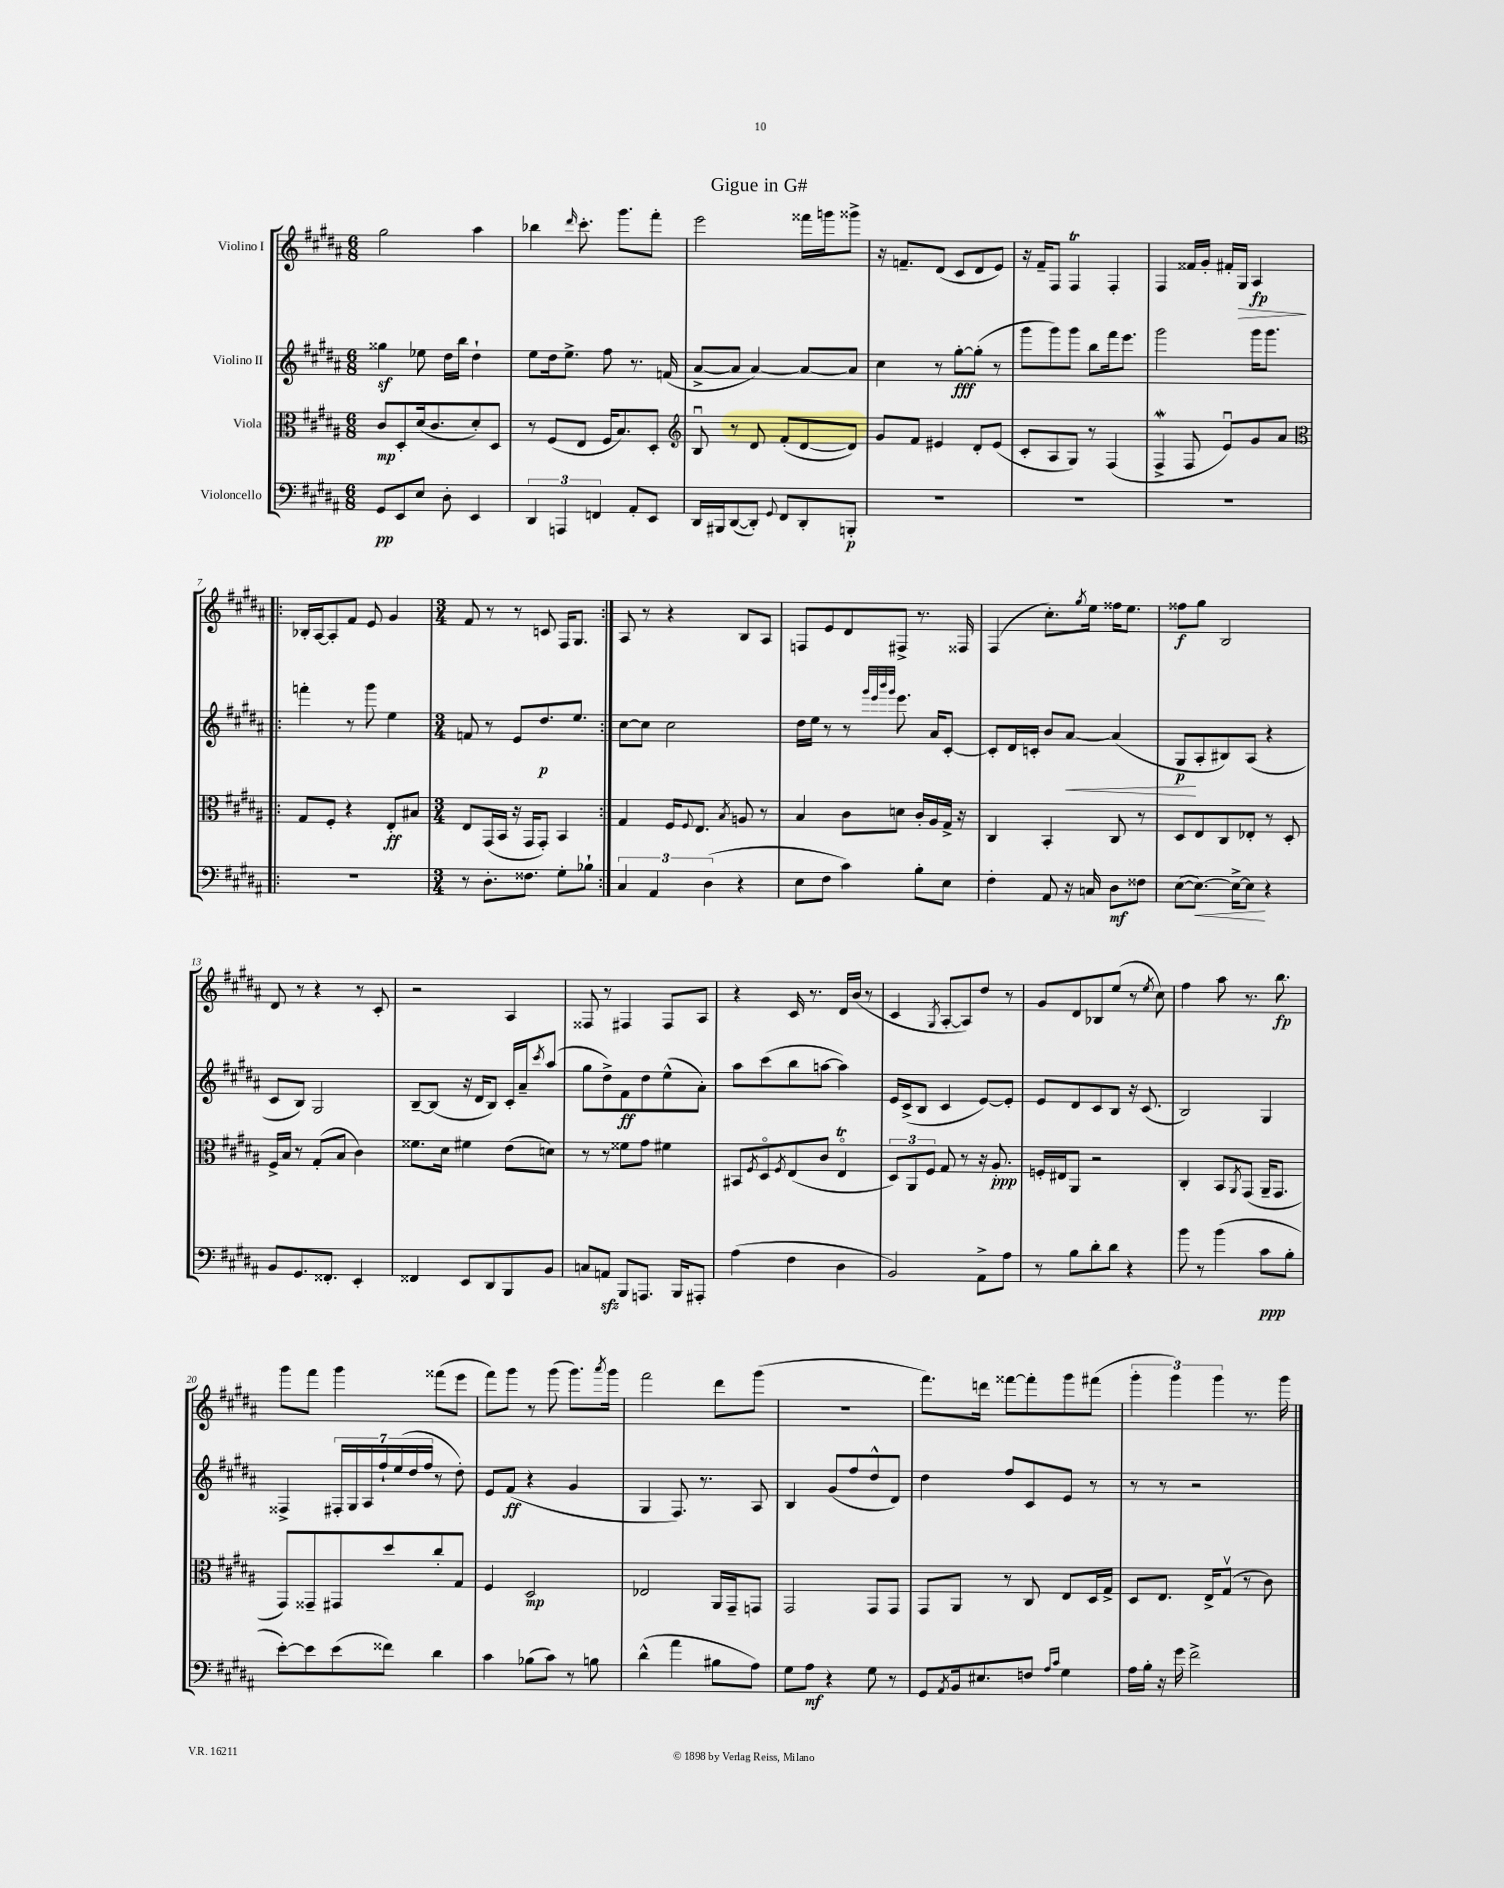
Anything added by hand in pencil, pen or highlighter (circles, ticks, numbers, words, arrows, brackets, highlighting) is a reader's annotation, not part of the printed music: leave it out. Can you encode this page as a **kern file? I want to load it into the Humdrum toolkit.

**kern	**dynam	**kern	**dynam	**kern	**dynam	**kern	**dynam
*part4	*part4	*part3	*part3	*part2	*part2	*part1	*part1
*staff4	*staff4	*staff3	*staff3	*staff2	*staff2	*staff1	*staff1
*I"Violoncello	*	*I"Viola	*	*I"Violino II	*	*I"Violino I	*
*clefF4	*	*clefC3	*	*clefG2	*	*clefG2	*
*k[f#c#g#d#a#]	*	*k[f#c#g#d#a#]	*	*k[f#c#g#d#a#]	*	*k[f#c#g#d#a#]	*
*M6/8	*	*M6/8	*	*M6/8	*	*M6/8	*
=1	=1	=1	=1	=1	=1	=1	=1
8GG#/L	pp	8c#/L	mp	4gg##Xz\	.	2gg#\	.
8EE/	.	8D#'/	.	.	.	.	.
8E/J	.	(16d#/k	.	8ee-X\	.	.	.
.	.	8.c#/	.	.	.	.	.
8D#'\	.	.	.	16dd#\LL	.	.	.
.	.	.	.	16bb\JJ	.	.	.
4EE/	.	8d#'/)	.	4dd#`\	.	4aa#\	.
.	.	8D#/J	.	.	.	.	.
=2	=2	=2	=2	=2	=2	=2	=2
6DD#/	.	8r	.	8ee\L	.	4bb-X\	.
.	.	(8F#/L	.	16dd#\k	.	.	.
6AAAn/	.	.	.	.	.	.	.
.	.	.	.	8.ee^\J	.	.	.
.	.	.	.	.	.	16qqddd#/	.
.	.	8E/J	.	.	.	8.ccc#'\	.
6FFn/	.	.	.	.	.	.	.
.	.	16F#/KL	.	8ff#\	.	.	.
.	.	8.B/)	.	.	.	8.ggg#\L	.
8AA#'/L	.	.	.	8.r	.	.	.
8EE/J	.	8D#'/J	.	.	.	8fff#'\J	.
.	.	.	.	(16fn/	.	.	.
=3	=3	=3	=3	=3	=3	=3	=3
*	*	*clefG2	*	*	*	*	*
16DD#/LL	.	8Bu/	.	[8a#^/L	.	2eee\	.
16BBB#X/J	.	.	.	.	.	.	.
([8DD#/	.	8r	.	8a#/J]	.	.	.
8DD#'/J])	.	8d#/	.	[4a#/)	.	.	.
8qqGG#/	.	.	.	.	.	.	.
8FF#/L	.	(8f#'/L	.	.	.	.	.
8DD#'/	.	[8d#/	.	8a#/L_	.	16fff##X\LL	.
.	.	.	.	.	.	16gggn\J	.
8BBBn'/J	p	8d#/J])	.	8a#/J]	.	8ggg##X^\J	.
=4	=4	=4	=4	=4	=4	=4	=4
2.r	.	8g#/L	.	4cc#\	.	16r	.
.	.	.	.	.	.	8.fn~/L	.
.	.	8f#/J	.	.	.	.	.
.	.	4e#X/	.	8r	.	(8d#/J	.
.	.	.	.	[8gg#'\L	fff	8c#/L	.
.	.	8d#'/L	.	(8gg#'\J]	.	8d#/	.
.	.	(8e#/J	.	8r	.	8e/J)	.
=5	=5	=5	=5	=5	=5	=5	=5
2.r	.	8c#'/L	.	8ggg#\L	.	16r	.
.	.	.	.	.	.	16f#~/KL	.
.	.	8A#/	.	8ggg#\)	.	8F#/J	.
.	.	8G#/J)	.	8ggg#\J	.	4F#T/	.
.	.	8r	.	8bb\L	.	.	.
.	.	(4F#/	.	16fff#\k	.	4F#'/	.
.	.	.	.	8.eee\J	.	.	.
=6	=6	=6	=6	=6	=6	=6	=6
2.r	.	4F#W^/	.	2ggg#\	.	4F#/	.
.	.	8F#/	.	.	.	16f##X/LL	.
.	.	.	.	.	.	16g#'/JJ	.
.	.	8eu/L)	.	.	.	16f#X'/LL	.
!	!	!	!	!	!	!	!LO:HP:b
.	.	.	.	.	.	16G#/JJ	>
.	.	8g#/	.	16ggg#\KL	.	4A#/	fp
.	.	.	.	8.ggg#\J	.	.	.
.	.	8a#/J	.	.	.	.	.
.	.	.	.	.	.	.	]
!!LO:LB:g=z
=7!|:	=7!|:	=7!|:	=7!|:	=7!|:	=7!|:	=7!|:	=7!|:
*	*	*clefC3	*	*	*	*	*
2.r	.	8G#/L	.	4fffn'\	.	16B-X'/LL	.
.	.	.	.	.	.	[16A#/J	.
.	.	8F#'/J	.	.	.	8A#'/]	.
.	.	4r	.	8r	.	8f#/J	.
.	.	.	.	8ggg#\	.	8e/	.
.	.	8E'/L	ff	4ee\	.	4g#/	.
.	.	8B#X/J	.	.	.	.	.
=8	=8	=8	=8	=8	=8	=8	=8
*M3/4	*	*M3/4	*	*M3/4	*	*M3/4	*
8r	.	8E/L	.	8fn/	.	8f#/	.
8.D#'\L	.	(16GG#/L	.	8r	.	8r	.
.	.	16BB/JJ	.	.	.	.	.
.	.	16r	.	8e/L	.	8r	.
8.F##X\J	.	16GG#/KL	.	.	.	.	.
.	.	8GG#'/J)	.	8.dd#/	p	8cn/	.
8G#'\L	.	4BB/	.	.	.	16F#/KL	.
.	.	.	.	8.ee/J	.	8.G#/J	.
8B-X`\J	.	.	.	.	.	.	.
=9:|!	=9:|!	=9:|!	=9:|!	=9:|!	=9:|!	=9:|!	=9:|!
6C#/	.	4G#/	.	[8cc#\L	.	8A#/	.
.	.	.	.	8cc#\J]	.	8r	.
6AA#/	.	.	.	.	.	.	.
.	.	16F#/KL	.	2cc#\	.	4r	.
.	.	8qqF#/	.	.	.	.	.
.	.	8.E/J	.	.	.	.	.
(6D#\	.	.	.	.	.	.	.
.	.	8qB/	.	.	.	.	.
4r	.	8An/	.	.	.	8B/L	.
.	.	8r	.	.	.	8A#/J	.
=10	=10	=10	=10	=10	=10	=10	=10
8E\L	.	4B/	.	16dd#\LL	.	8Fn/L	.
.	.	.	.	16ee\JJ	.	.	.
8F#\J	.	.	.	8r	.	8e/	.
4c#\)	.	8c#\L	.	8r	.	8d#/	.
.	.	.	.	32qqggg#/LLL	.	.	.
.	.	.	.	32qqeee/	.	.	.
.	.	.	.	32qqbbb/	.	.	.
.	.	.	.	32qqggg#/JJJ	.	.	.
.	.	8dn\J	.	8.eee\	.	8F#X^/J	.
8B'\L	.	16c#'/LL	.	.	.	8.r	.
.	.	16A#/	.	16a#/KL	.	.	.
8E\J	.	16G#^/JJ	.	[8c#'/J	.	.	.
.	.	16r	.	.	.	16F##X/	.
=11	=11	=11	=11	=11	=11	=11	=11
4F#'\	.	4C#/	.	8c#'/L]	.	(4F#/	.
.	.	.	.	16d#/L	.	.	.
.	.	.	.	16cn'/JJ	.	.	.
8AA#/	.	4BB'/	.	8b/L	.	8.cc#'\L)	.
!	!	!	!	!	!LO:HP:b	!	!
16r	.	.	.	[8a#/J	<	.	.
.	.	.	.	.	.	8qgg#/	.
16Cn/	.	.	.	.	.	16ee\Jk	.
8D#\L	mf	8C#/	.	(4a#/]	.	16ff##X\KL	.
.	.	.	.	.	.	8.ee\J	.
8F##X\J	.	8r	.	.	.	.	.
=12	=12	=12	=12	=12	=12	=12	=12
([8E\L	.	8D#/L	.	8G#/L	p	8ff##X\L	f
!	!LO:HP:b	!	!	!	!	!	!
8.E\J_)	<	8E/	.	8A#'/	[	8gg#\J	.
.	.	8C#/	.	8B#X/)	.	2B/	.
16E^\KL_	.	.	.	.	.	.	.
8E\J]	.	8E-X'/J	.	(8A#/J	.	.	.
4r	[	8r	.	4r	.	.	.
.	.	8D#'/	.	.	.	.	.
!!LO:LB:g=z
=13	=13	=13	=13	=13	=13	=13	=13
8BB/L	.	16F#^/LL	.	8c#/L	.	8d#/	.
.	.	16B/JJ	.	.	.	.	.
8.GG#/	.	8r	.	8B/J)	.	8r	.
.	.	(8G#'/L	.	2G#/	.	4r	.
8.FF##X'/J	.	.	.	.	.	.	.
.	.	8B/J	.	.	.	.	.
4EE'/	.	4c#\)	.	.	.	8r	.
.	.	.	.	.	.	8c#'/	.
=14	=14	=14	=14	=14	=14	=14	=14
4FF##X/	.	8.f##X\L	.	[8B~/L	.	2r	.
.	.	.	.	(8B/J]	.	.	.
.	.	16d#\Jk	.	.	.	.	.
8EE/L	.	4f#X\	.	16r	.	.	.
.	.	.	.	16d#/KL	.	.	.
8DD#/	.	.	.	8B/J)	.	.	.
8BBB/	.	(8e\L	.	16c#'/LL	.	4A#/	.
.	.	.	.	16a#~/J	.	.	.
.	.	.	.	8qccc#/	.	.	.
8BB/J	.	8dn\J)	.	(8aa#/J	.	.	.
=15	=15	=15	=15	=15	=15	=15	=15
8Cn/L	.	8r	.	8gg#\L	.	8F##X/	.
8AAnzz/J	.	8r	.	8dd#^\)	.	8r	.
8BBB/L	.	8f##X\L	.	8f#\	ff	4F#X/	.
8.AAAn/J	.	8g#\J	.	8dd#\	.	.	.
.	.	4f#X\	.	(8ee^^\	.	8F#/L	.
16BBB/KL	.	.	.	.	.	.	.
8AAA#X'/J	.	.	.	8a#'\J)	.	8A#/J	.
=16	=16	=16	=16	=16	=16	=16	=16
(4A#\	.	8BB#X/L	.	8aa#\L	.	4r	.
.	.	8qF#/	.	.	.	.	.
.	.	8D#/	.	(8ccc#\	.	.	.
.	.	8qF#/	.	.	.	.	.
4F#\	.	(8E/	.	8bb\	.	16c#/	.
.	.	.	.	.	.	8.r	.
.	.	8c#/J	.	[8aan\J	.	.	.
4D#\	.	4ET/	.	4aa\])	.	16d#/LL	.
.	.	.	.	.	.	(16b/JJ	.
.	.	.	.	.	.	8r	.
=17	=17	=17	=17	=17	=17	=17	=17
2BB/)	.	12D#/L)	.	16e/LL	.	4c#/	.
.	.	.	.	(16c#^/J	.	.	.
.	.	12AA#/	.	.	.	.	.
.	.	.	.	8B/J	.	.	.
.	.	12F#/J	.	.	.	.	.
.	.	.	.	.	.	8qG#/	.
.	.	8G#/	.	4c#/	.	[8A#'/L	.
.	.	8r	.	.	.	8A#/])	.
8AA#^\L	.	16r	.	[8e/L)	.	8dd#/J	.
.	.	8.A#'/	ppp	.	.	.	.
8A#\J	.	.	.	8e'/J]	.	8r	.
=18	=18	=18	=18	=18	=18	=18	=18
8r	.	16Fn'/LL	.	8e/L	.	8g#/L	.
.	.	16E#X/J	.	.	.	.	.
8B\L	.	8AA#/J	.	8d#/	.	8d#/	.
8d#'\	.	2r	.	8c#/	.	8B-X/	.
8d#\J	.	.	.	8B/J	.	(8ee/J	.
4r	.	.	.	16r	.	8r	.
.	.	.	.	(8.c#/	.	.	.
.	.	.	.	.	.	8qee/	.
.	.	.	.	.	.	8cc#\)	.
=19	=19	=19	=19	=19	=19	=19	=19
8b\	.	4C#'/	.	2B/)	.	4ff#\	.
8r	.	.	.	.	.	.	.
(4b\	.	8BB/L	.	.	.	8aa#\	.
.	.	8qAA#/	.	.	.	.	.
.	.	(8GG#/J	.	.	.	8.r	.
8c#\L	ppp	16AA#~/KL	.	4G#/	.	.	.
.	.	8.GG#/J	.	.	.	8.bb\	fp
8B'\J	.	.	.	.	.	.	.
!!LO:LB:g=z
=20	=20	=20	=20	=20	=20	=20	=20
[8e'\L)	.	8GG#/L)	.	4F##X^/	.	8ggg#\L	.
8e\]	.	8GG##X~/	.	.	.	8fff#\J	.
(8e\	.	8GG#X/	.	28F#X'/LL	.	4ggg#\	.
.	.	.	.	28G#/	.	.	.
.	.	.	.	28A#/	.	.	.
.	.	.	.	28ff#`/	.	.	.
8f##X\J)	.	8dd#/	.	.	.	.	.
.	.	.	.	(28ee/	.	.	.
.	.	.	.	28dd#/	.	.	.
.	.	.	.	28ff#/JJ	.	.	.
4d#\	.	8cc#'/	.	8r	.	(8fff##X\L	.
.	.	8G#/J	.	8dd#'\)	.	8eee\J	.
=21	=21	=21	=21	=21	=21	=21	=21
4c#\	.	4F#/	.	8e/L	.	8fff#\L)	.
.	.	.	.	(8f#/J	ff	8ggg#\J	.
(8B-X\L	.	2D#/	mp	4r	.	8r	.
8c#\J)	.	.	.	.	.	(8ggg#\	.
8r	.	.	.	4g#/	.	8.ggg#\L)	.
8Bn\	.	.	.	.	.	.	.
.	.	.	.	.	.	8qaaa#/	.
.	.	.	.	.	.	16ggg#\Jk	.
=22	=22	=22	=22	=22	=22	=22	=22
(4d#^^\	.	2E-X/	.	4G#/	.	2fff#\	.
4a#\	.	.	.	8.F#/)	.	.	.
.	.	.	.	8.r	.	.	.
8B#X\L	.	16AA#/LL	.	.	.	8ddd#\L	.
.	.	16GG#~/J	.	.	.	.	.
8A#\J)	.	8GGn/J	.	8A#/	.	(8ggg#\J	.
=23	=23	=23	=23	=23	=23	=23	=23
8G#\L	.	2GG#/	.	4B/	.	2.r	.
8A#\J	mf	.	.	.	.	.	.
4r	.	.	.	(8g#/L	.	.	.
.	.	.	.	8ff#/	.	.	.
8G#\	.	8GG#/L	.	8dd#^^/	.	.	.
8r	.	8GG#/J	.	8d#/J)	.	.	.
=24	=24	=24	=24	=24	=24	=24	=24
8GG#/L	.	8GG#/L	.	4dd#\	.	8.fff#\L)	.
8qAA#/	.	.	.	.	.	.	.
16BB/k	.	8AA#/J	.	.	.	.	.
8.E#X/	.	.	.	.	.	16dddn\Jk	.
.	.	8r	.	8ff#/L	.	[8fff##X\L	.
8Fn/J	.	8C#/	.	8c#/	.	8fff##'\]	.
16qqA#/LL	.	.	.	.	.	.	.
16qqc#/JJ	.	.	.	.	.	.	.
4G#\	.	8E/L	.	8e/J	.	8ggg#\	.
.	.	16D#/L	.	8r	.	(8fff#X\J	.
.	.	16G#^/JJ	.	.	.	.	.
=25	=25	=25	=25	=25	=25	=25	=25
16A#\LL	.	8D#/L	.	8r	.	6ggg#'\	.
16B'\JJ	.	.	.	.	.	.	.
16r	.	8.E/J	.	8r	.	.	.
.	.	.	.	.	.	6ggg#\)	.
16g#\	.	.	.	.	.	.	.
2f#^\	.	.	.	2r	.	.	.
.	.	16E^/KL	.	.	.	.	.
.	.	.	.	.	.	6ggg#\	.
.	.	(8G#v/J	.	.	.	.	.
.	.	8r	.	.	.	8.r	.
.	.	8c#\)	.	.	.	.	.
.	.	.	.	.	.	16ggg#\	.
==	==	==	==	==	==	==	==
*-	*-	*-	*-	*-	*-	*-	*-
